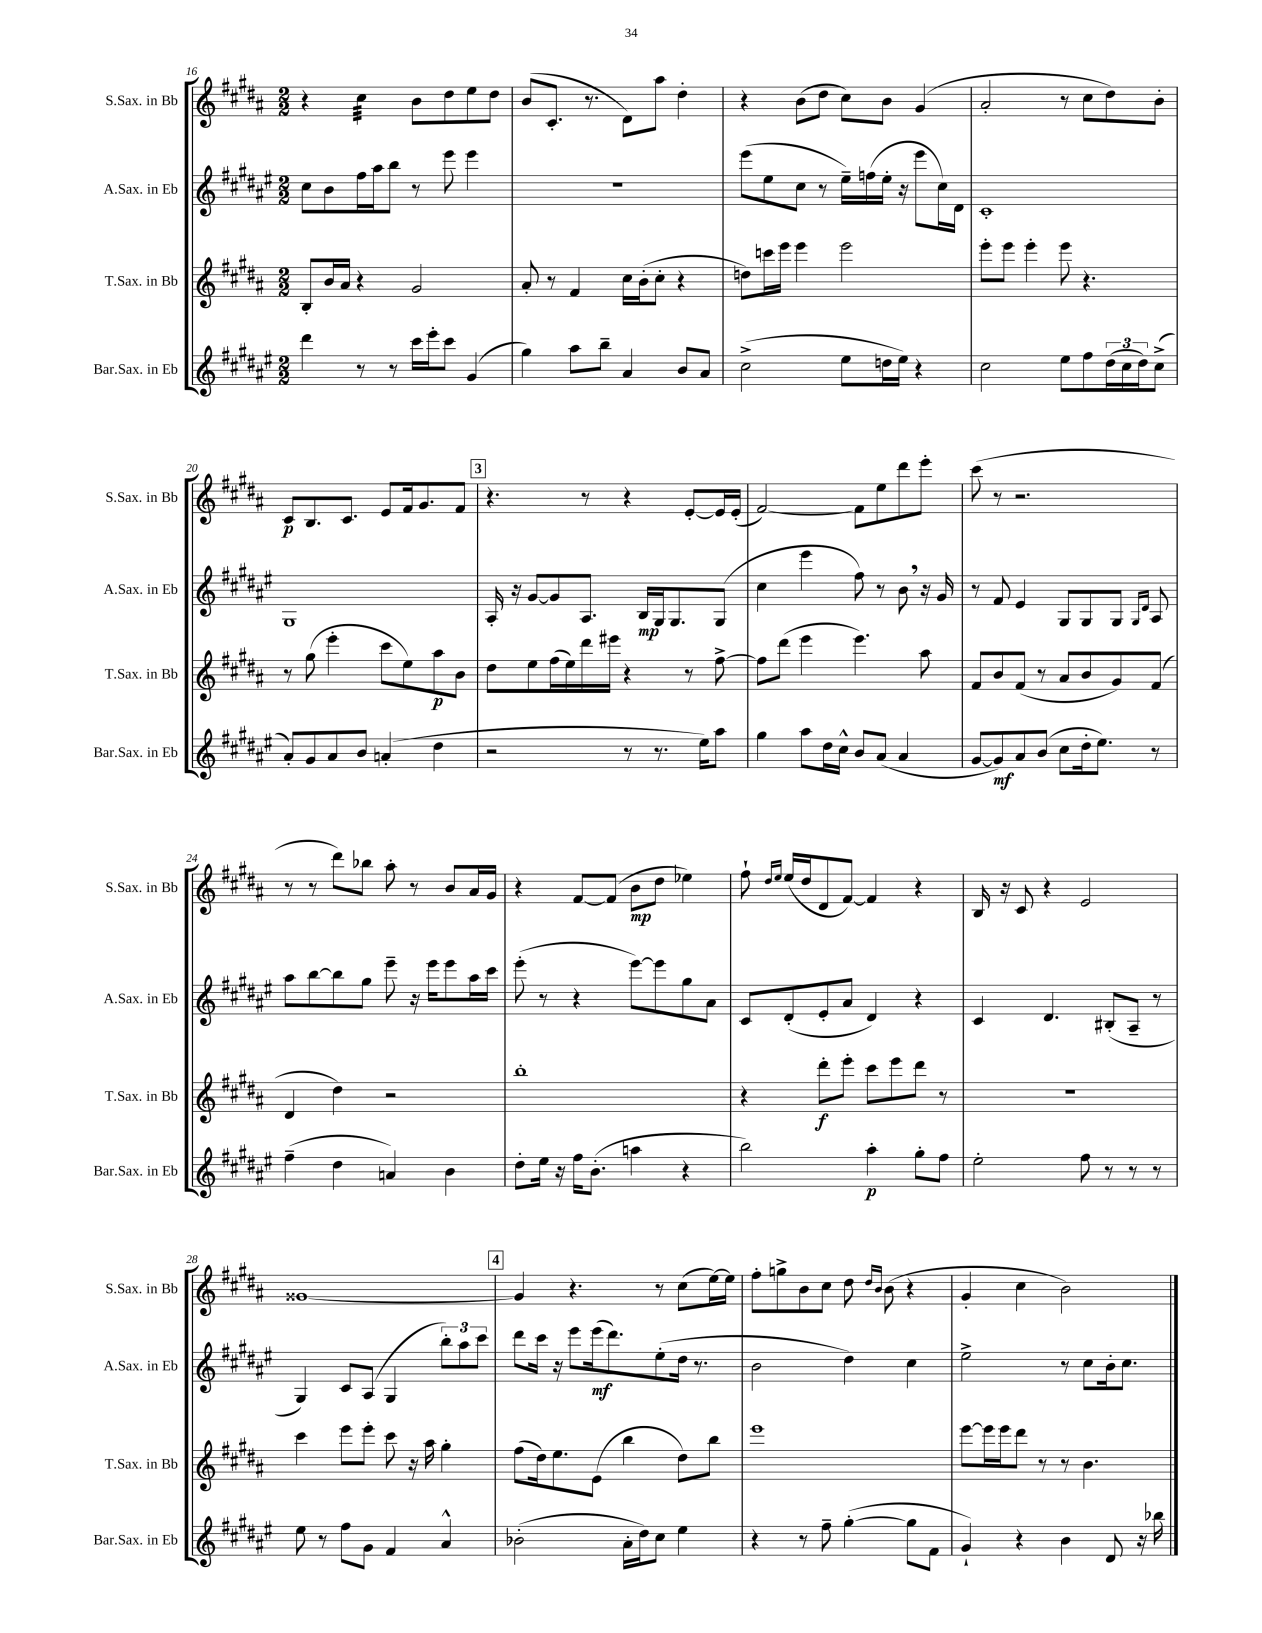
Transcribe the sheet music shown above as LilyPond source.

<<
\new StaffGroup <<
\new Staff = "s0" \with { instrumentName = "S.Sax. in Bb" shortInstrumentName = "S.Sax. in Bb" } {
    \clef treble \key b \major \numericTimeSignature \time 2/2
    r4 cis''4:32 b'8 dis''8 e''8 dis''8 |
    b'8( cis'8.-. r8. dis'8) ais''8 dis''4-. |
    r4 b'8( dis''8 cis''8) b'8 gis'4( |
    ais'2-. r8 cis''8 dis''8) b'8-. |
    cis'8\p b8. cis'8. e'8 fis'16 gis'8. fis'8 |
    \mark \markup { \box "3" } r4. r8 r4 e'8~-. e'16 e'16-.( |
    fis'2~) fis'8 e''8 dis'''8 e'''8-. |
    cis'''8( r8 r2. |
    r8 r8 dis'''8) bes''8 ais''8-. r8 b'8 ais'16 gis'16 |
    r4 fis'8~ fis'8( b'8\mp dis''8 ees''4) |
    fis''8-! \grace { dis''16 e''16 } e''16( dis''16 dis'8 fis'8~) fis'4 r4 |
    b16 r16 cis'8 r4 e'2 |
    gisis'1~ |
    \mark \markup { \box "4" } gisis'4 r4. r8 cis''8( e''16~) e''16 |
    fis''8-. g''8-> b'8 cis''8 dis''8 \grace { dis''16 b'16 } b'8( r4 |
    gis'4-. cis''4 b'2) \bar "|." |
}
\new Staff = "s1" \with { instrumentName = "A.Sax. in Eb" shortInstrumentName = "A.Sax. in Eb" } {
    \clef treble \key fis \major \numericTimeSignature \time 2/2
    cis''8 b'8 fis''16 ais''16 b''8 r8 eis'''8 eis'''4 |
    R1 |
    eis'''8( eis''8 cis''8 r8 eis''16--) f''16( eis''16-. r16 eis'''8 cis''16) dis'16 |
    cis'1-. |
    gis1 |
    \mark \markup { \box "3" } ais16-. r16 gis'8~ gis'8 ais8. b16\mp gis16 gis8. gis8( |
    cis''4 eis'''4 fis''8) r8 b'8 \breathe r16 gis'16 |
    r8 fis'8 eis'4 gis8 gis8 gis8 \grace { gis16 dis'16 } ais8 |
    ais''8 b''8~ b''8 gis''8 eis'''8-- r16 eis'''16 eis'''8 ais''16 cis'''16 |
    eis'''8-.( r8 r4 eis'''8~) eis'''8 gis''8 ais'8 |
    cis'8 dis'8-.( eis'8-. ais'8 dis'4) r4 |
    cis'4 dis'4. bis8-.( ais8-- r8 |
    gis4) cis'8 ais8( gis4 \tuplet 3/2 { b''8-.) ais''8 cis'''8 } |
    \mark \markup { \box "4" } dis'''8 cis'''16 r16 eis'''8 eis'''16\mf( dis'''8.) eis''8-.( dis''16 r8. |
    b'2 dis''4) cis''4 |
    eis''2-> r8 cis''8 b'16-. cis''8. \bar "|." |
}
\new Staff = "s2" \with { instrumentName = "T.Sax. in Bb" shortInstrumentName = "T.Sax. in Bb" } {
    \clef treble \key b \major \numericTimeSignature \time 2/2
    b8-. b'16 ais'16 r4 gis'2 |
    ais'8-. r8 fis'4 cis''16 b'16-.( cis''8-. r4 |
    d''8) c'''16 e'''16 e'''4 e'''2 |
    e'''8-. e'''8 e'''4-. e'''8 r4. |
    r8 gis''8( e'''4-. cis'''8 e''8) ais''8\p b'8 |
    \mark \markup { \box "3" } dis''8 e''8 fis''16( e''16) dis'''16 eis'''16 r4 r8 fis''8~-> |
    fis''8 dis'''8( e'''4 e'''4.) ais''8 |
    fis'8 b'8 fis'8( r8 ais'8 b'8 gis'8) fis'8( |
    dis'4 dis''4) r2 |
    b''1-. |
    r4 dis'''8-.\f e'''8-. cis'''8 e'''8 dis'''8 r8 |
    R1 |
    cis'''4 e'''8 e'''8-. cis'''8 r16 ais''16 gis''4-. |
    \mark \markup { \box "4" } fis''8( dis''16) e''8. e'8( b''4 dis''8) b''8 |
    e'''1 |
    e'''8~ e'''16 e'''16 dis'''8 r8 r8 b'4. \bar "|." |
}
\new Staff = "s3" \with { instrumentName = "Bar.Sax. in Eb" shortInstrumentName = "Bar.Sax. in Eb" } {
    \clef treble \key fis \major \numericTimeSignature \time 2/2
    dis'''4 r8 r8 cis'''16 eis'''16-. cis'''8 gis'4( |
    gis''4) ais''8 b''8-- ais'4 b'8 ais'8 |
    cis''2->( eis''8 d''16 eis''16) r4 |
    cis''2 eis''8 fis''8 \tuplet 3/2 { dis''16( cis''16 dis''16) } cis''8->( |
    ais'8-.) gis'8 ais'8 b'8 a'4-.( dis''4 |
    \mark \markup { \box "3" } r2 r8 r8. eis''16) ais''8 |
    gis''4 ais''8 dis''16 cis''16-^ b'8 ais'8( ais'4 |
    gis'8~ gis'8\mf) ais'8 b'8( cis''8 dis''16-. eis''8.) r8 |
    fis''4--( dis''4 a'4) b'4 |
    dis''8-. eis''16 r16 fis''16 b'8.-.( a''4 r4 |
    b''2) ais''4-.\p gis''8-. fis''8 |
    eis''2-. fis''8 r8 r8 r8 |
    eis''8 r8 fis''8 gis'8 fis'4 ais'4-^ |
    \mark \markup { \box "4" } bes'2-.( ais'16-. dis''16) cis''8 eis''4 |
    r4 r8 fis''8-- gis''4~-.( gis''8 fis'8 |
    gis'4-!) r4 b'4 dis'8 r16 bes''16 \bar "|." |
}
>>
>>
\layout { \context { \Score currentBarNumber = #16 } }
